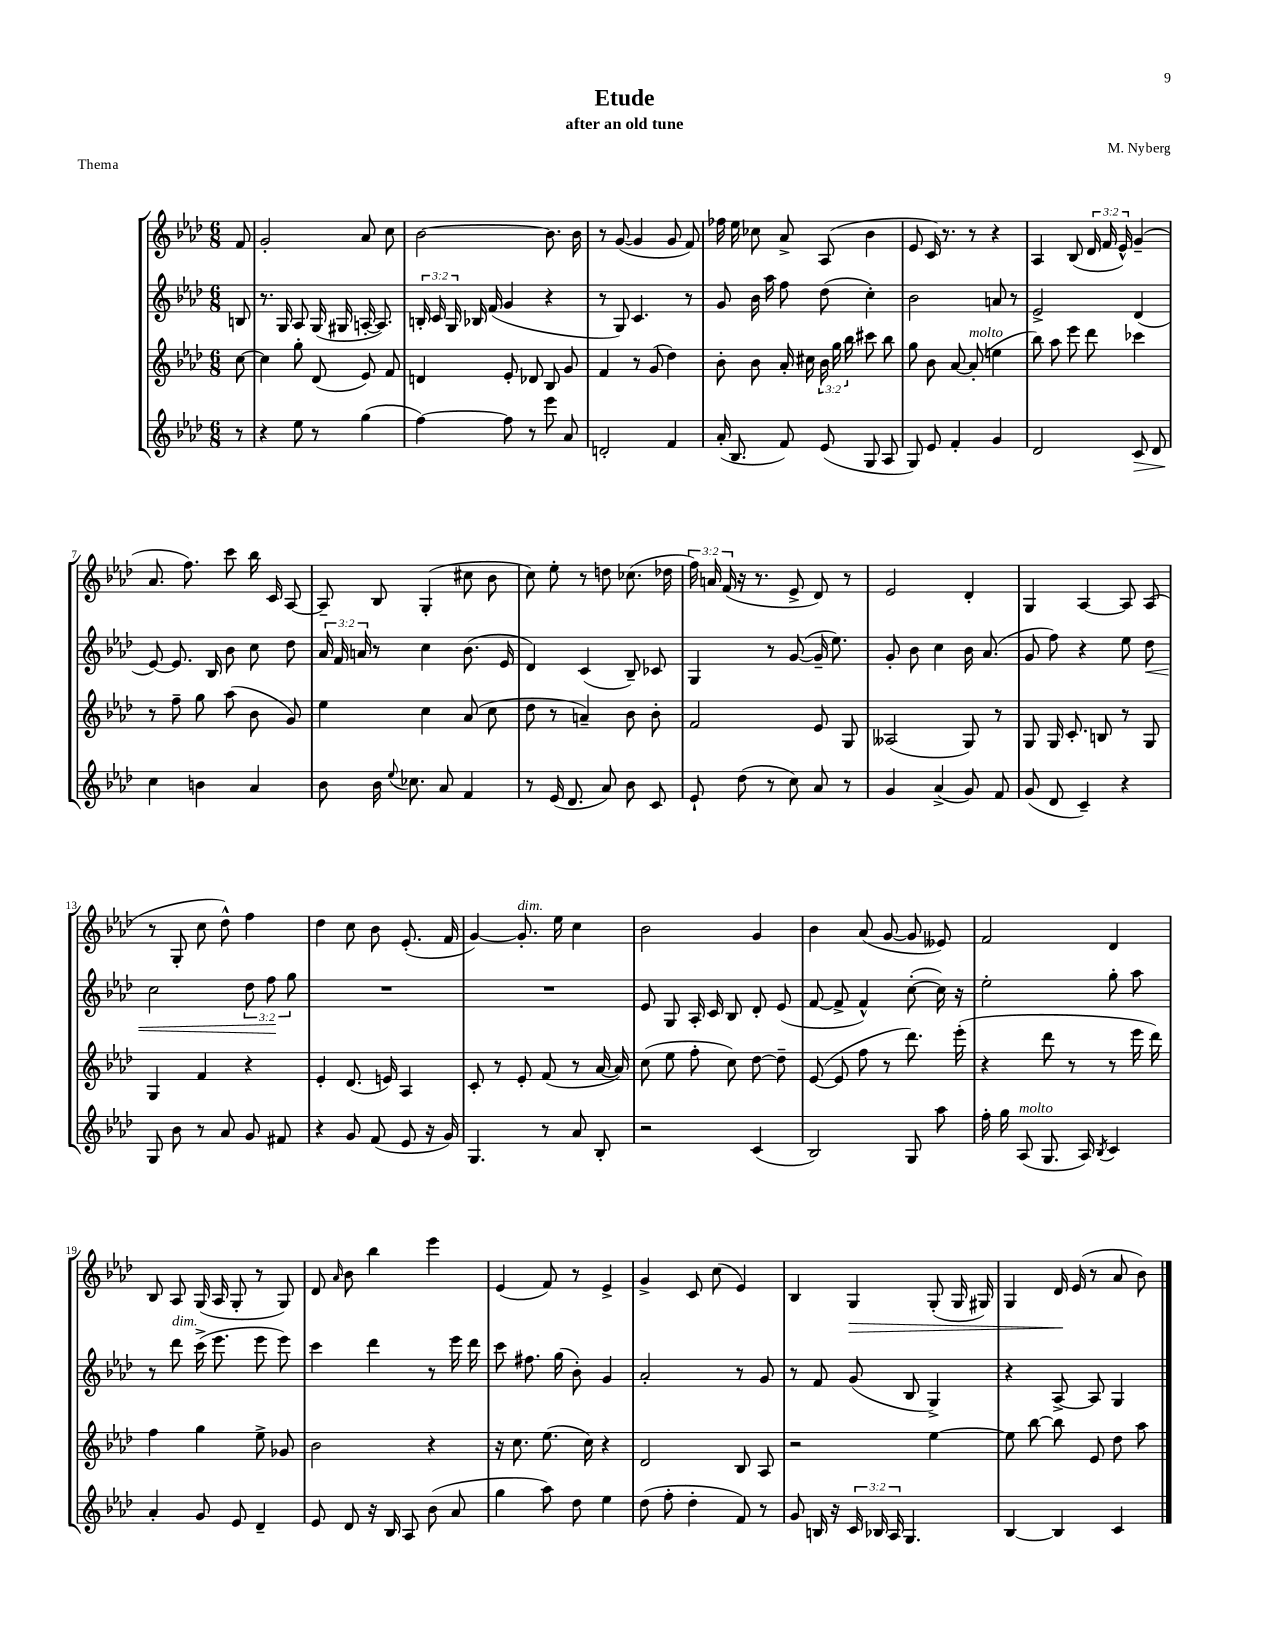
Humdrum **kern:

**kern	**kern	**kern	**kern
*staff4	*staff3	*staff2	*staff1
*clefG2	*clefG2	*clefG2	*clefG2
*k[b-e-a-d-]	*k[b-e-a-d-]	*k[b-e-a-d-]	*k[b-e-a-d-]
*M6/8	*M6/8	*M6/8	*M6/8
8r	[8cc\	8B/	8f/
=	=	=	=
4r	4cc\]	8.r	2g'/
.	.	16G/	.
8ee-\	8gg'\	8A-/	.
8r	(8d-/	(16G/	.
.	.	16G#/	.
(4gg\	8e-/)	[16A'/	8a-/
.	.	8.A/])	.
.	8f/	.	8cc\
=	=	=	=
[4ff\)	4d/	24B'/	[2b-\
.	.	24c/	.
.	.	24G/	.
.	.	16B-/	.
.	.	(16f/	.
8ff\]	8e-'/	4g/	.
8r	8d-/	.	.
8eee-\	8B-/	4r	8.b-\]
8a-/	8g/	.	.
.	.	.	16b-\
=	=	=	=
2d'/	4f/	8r	8r
.	.	8G/)	([8g/
.	8r	4.c/	4g/]
.	(8g/	.	.
4f/	4dd-\)	.	8g/
.	.	8r	8f/)
=	=	=	=
(16a-'/	8b-'\	8g/	16ff-\
8.B-/	.	.	16ee-\
.	8b-\	16b-\	8cc-\
.	.	16aa-\	.
8f/)	16a-'/	8ff\	8a-^/
.	16cc#\	.	.
(8e-/	24b-\	(8dd-\	(8A-/
.	24gg\	.	.
.	24bb-\	.	.
8G/	8ccc#\	4cc'\)	4b-\
8A-/	8bb-\	.	.
=	=	=	=
8G/)	8gg\	2b-\	8e-/
8e-/	8b-\	.	16c/)
.	.	.	8.r
4f'/	[8a-/	.	.
.	(8a-'/]	.	8r
4g/	4ee\	8a/	4r
.	.	8r	.
=	=	=	=
2d-/	8bb-\)	2e-^/	4A-/
.	8aa-\	.	.
.	8eee-\	.	(8B-/
.	8ddd-\	.	24d-/
.	.	.	24f/
.	.	.	24e-^^/)
8c/	4ccc-\	(4d-/	(4g~/
8d-/	.	.	.
=	=	=	=
4cc\	8r	[8e-/)	8.a-/
.	8ff~\	8.e-/]	.
.	.	.	8.ff\)
4b\	8gg\	.	.
.	.	16B-/	.
.	(8aa-\	8b-\	8ccc\
4a-/	8b-\	8cc\	16bb-\
.	.	.	16c/
.	8g/)	8dd-\	[8A-/
=	=	=	=
8b-\	4ee-\	24a-/	8A-~/]
.	.	24f/	.
.	.	24a/	.
16b-\	.	8r	8B-/
8qqee-/	.	.	.
8.cc-\	.	.	.
.	4cc\	4cc\	(4G'/
8a-/	.	.	.
4f/	(8a-/	(8.b-\	8cc#\
.	8cc\	.	8b-\
.	.	16e-/	.
=	=	=	=
8r	8dd-\	4d-/)	8cc\)
(16e-/	8r	.	8ee-'\
8.d-/	.	.	.
.	4a~/)	(4c/	8r
8a-/)	.	.	8dd\
8b-\	8b-\	8B-~/)	(8.cc-\
8c/	8b-'\	8c-/	.
.	.	.	16dd-\
=	=	=	=
8e-`/	2f/	4G/	24ff\)
.	.	.	24a/
.	.	.	(24f/
(8dd-\	.	.	16r
.	.	.	8.r
8r	.	8r	.
8cc\)	.	([8g/	8e-^/
8a-/	8e-/	16g~/]	8d-/)
.	.	8.ee-\)	.
8r	8G/	.	8r
=	=	=	=
4g/	(2A--/	8g'/	2e-/
.	.	8b-\	.
(4a-^/	.	4cc\	.
8g/)	8G/)	16b-\	4d-'/
.	.	(8.a-/	.
8f/	8r	.	.
=	=	=	=
(8g/	8G/	8g/	4G/
8d-/	16G/	8ff\)	.
.	8.c'/	.	.
4c~/)	.	4r	[4A-/
.	8B/	.	.
4r	8r	8ee-\	8A-/]
.	8G/	8dd-\	(8A-/
=	=	=	=
8G/	4G/	2cc\	8r
8b-\	.	.	8G'/
8r	4f/	.	8cc\
8a-/	.	.	8dd-^^\)
8g/	4r	12dd-\	4ff\
.	.	12ff\	.
8f#/	.	.	.
.	.	12gg\	.
=	=	=	=
4r	4e-'/	2.r	4dd-\
8g/	(8.d-/	.	8cc\
(8f/	.	.	8b-\
.	16e/)	.	.
8e-/	4A-/	.	(8.e-'/
16r	.	.	.
16g/)	.	.	16f/
=	=	=	=
4.G/	8c'/	2.r	[4g/)
.	8r	.	.
.	8e-'/	.	8.g'/]
8r	(8f/	.	.
.	.	.	16ee-\
8a-/	8r	.	4cc\
8B-'/	[16a-/	.	.
.	16a-/])	.	.
=	=	=	=
2r	(8cc\	8e-/	2b-\
.	8ee-\	8G/	.
.	8ff'\	16A-'/	.
.	.	16c/	.
.	8cc\)	8B-/	.
(4c/	[8dd-\	8d-'/	4g/
.	8dd-~\]	(8e-/	.
=	=	=	=
2B-/)	([8e-/	[8f/	4b-\
.	8e-/]	8f^/]	.
.	8ff\	4f^^/)	(8a-/
.	8r	.	[8g/
8G/	8.ddd-\)	([8cc'\	8g/]
8aa-\	.	16cc\])	8e--/)
.	(16eee-'\	16r	.
=	=	=	=
16ff'\	4r	2ee-'\	2f/
16gg\	.	.	.
(8A-/	.	.	.
8.G/	8ddd-\	.	.
.	8r	.	.
16A-/)	.	.	.
8qB-/	.	.	.
4c/	8r	8gg'\	4d-/
.	16eee-\	8aa-\	.
.	16ddd-\)	.	.
=	=	=	=
4a-'/	4ff\	8r	8B-/
.	.	8ddd-\	8A-/
8g/	4gg\	(16ccc^\	(16G/
.	.	8.eee-\	16A-/
8e-/	.	.	8G'/
4d-~/	8ee-^\	8eee-\	8r
.	8g-/	8eee-\)	8G/)
=	=	=	=
8e-/	2b-\	4ccc\	8d-/
.	.	.	16qqa-/
8d-/	.	.	8b-\
16r	.	4ddd-\	4bb-\
16B-/	.	.	.
8A-/	.	.	.
(8b-\	4r	8r	4eee-\
8a-/	.	16eee-\	.
.	.	16ddd-\	.
=	=	=	=
4gg\	16r	8ccc\	(4e-/
.	8.cc\	.	.
.	.	8.ff#\	.
8aa-\)	(8.ee-\	.	8f/)
.	.	(16gg\	.
8dd-\	.	8b-'\)	8r
.	16cc\)	.	.
4ee-\	4r	4g/	4e-^/
=	=	=	=
(8dd-\	2d-/	2a-'/	4g^/
8ff'\	.	.	.
4dd-'\	.	.	8c/
.	.	.	(8cc\
8f/)	8B-/	8r	4e-/)
8r	8A-/	8g/	.
=	=	=	=
8g/	2r	8r	4B-/
16B/	.	8f/	.
16r	.	.	.
24c/	.	(8g/	4G/
24B-/	.	.	.
24A-/	.	.	.
4.G/	.	8B-/	.
.	[4ee-\	4G^/)	(8G'/
.	.	.	16G/
.	.	.	16G#/)
=	=	=	=
[4B-/	8ee-\]	4r	4G/
.	[8bb-\	.	.
4B-/]	8bb-\]	[8A-^/	16d-/
.	.	.	(16e-/
.	8e-/	8A-/]	8r
4c/	8dd-\	4G/	8a-/
.	8aa-\	.	8b-\)
==	==	==	==
*-	*-	*-	*-
